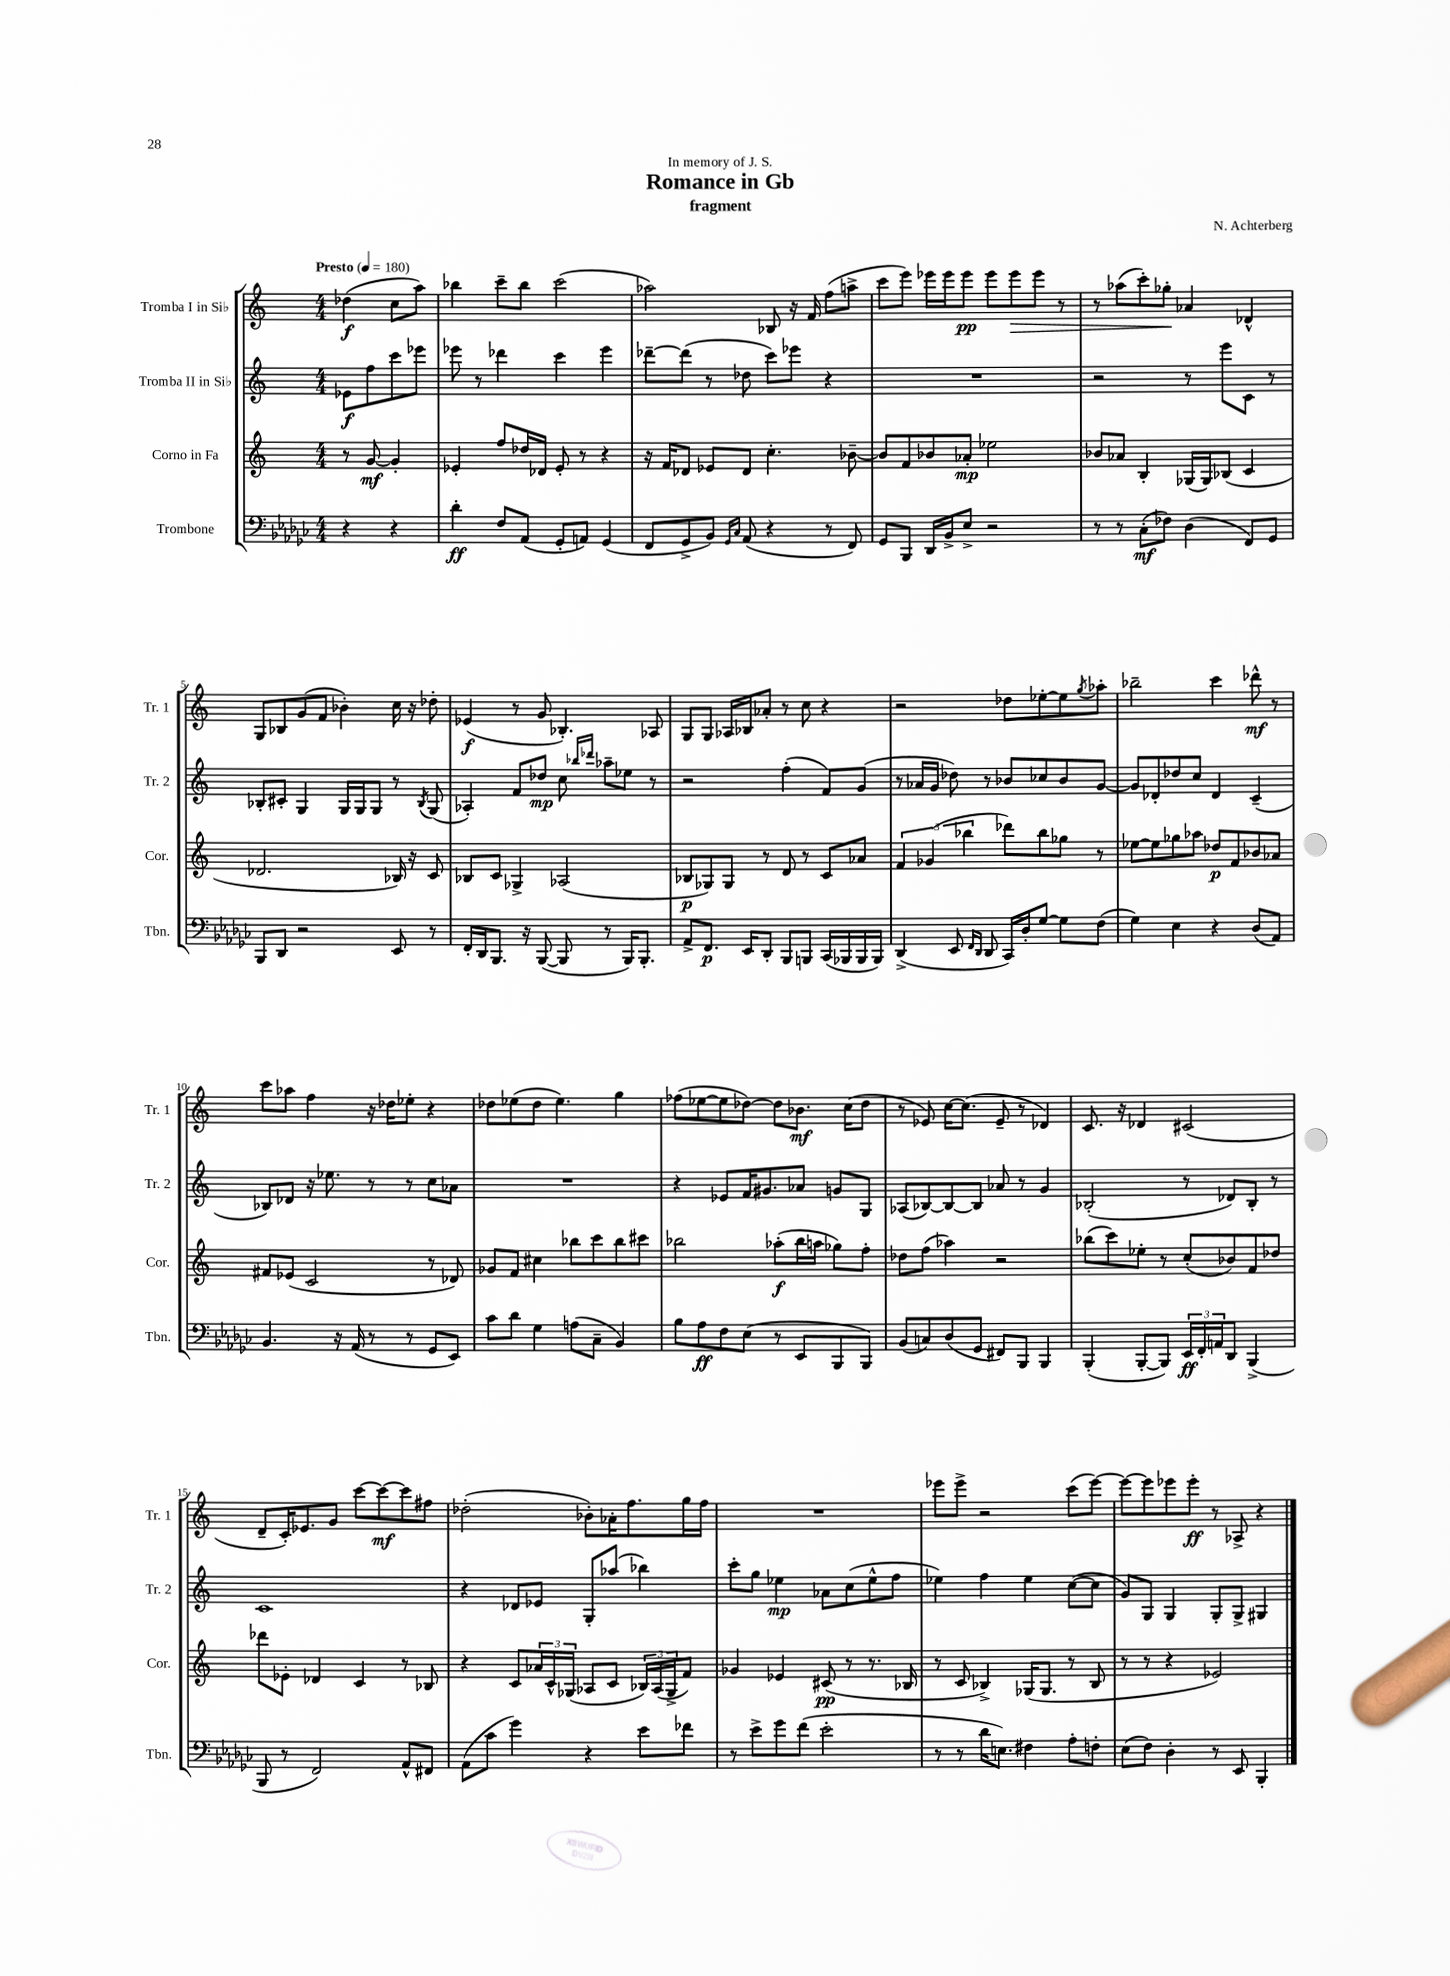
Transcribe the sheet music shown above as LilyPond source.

\header { title = "Romance in Gb" composer = "N. Achterberg" subtitle = "fragment" dedication = "In memory of J. S." }
<<
\new StaffGroup <<
\new Staff = "s0" \with { instrumentName = "Tromba I in Sib" shortInstrumentName = "Tr. 1" } {
    \clef treble \key c \major \numericTimeSignature \time 4/4 \partial 2 \tempo "Presto" 4 = 180
    des''4\f( c''8 a''8) |
    bes''4 c'''8-- bes''8 c'''2( |
    aes''2) bes8 r16 f'16 f''8( a''8-> |
    c'''8 e'''8) ees'''16 ees'''16 ees'''8\pp ees'''8 ees'''8\> ees'''8 r8 |
    r8 aes''8( c'''8-.) ges''8-.\! aes'4 des'4-^ |
    g8 bes8 g'8( f'8 bes'4-.) c''16 r16 des''8-. |
    ees'4\f( r8 g'8 bes4.-.) aes8 |
    g8 g8 aes16 bes16 aes'8-. r8 c''8 r4 |
    r2 des''8 ees''8~-. ees''8 \acciaccatura { g''8 } aes''8-. |
    bes''2-- c'''4 des'''8-^\mf r8 |
    c'''8 aes''8 f''4 r16 des''16 ees''8-. r4 |
    des''8 ees''8( des''8 ees''4.) g''4 |
    fes''8( ees''8~ ees''8 des''8~) des''8 bes'8.\mf c''16( des''8 |
    r8 ees'8) c''16~ c''8.( ees'8-- r8 des'4) |
    c'8. r16 des'4 cis'2( |
    d'8-- c'16-.) ees'8. g'8 c'''8~ c'''8~\mf c'''8 fis''8 |
    des''2-.( bes'8-.) aes'16-. f''8. g''16 f''16 |
    R1 |
    ees'''8 ees'''8-> r2 c'''8( ees'''8~) |
    ees'''8~ ees'''8 ees'''8 ees'''8-.\ff r8 aes8-> r4 \bar "|." |
}
\new Staff = "s1" \with { instrumentName = "Tromba II in Sib" shortInstrumentName = "Tr. 2" } {
    \clef treble \key c \major \numericTimeSignature \time 4/4 \partial 2
    ees'8\f f''8 c'''8 ees'''8 |
    ees'''8 r8 des'''4 c'''4 ees'''4 |
    des'''8~-- des'''8( r8 des''8 c'''8) ees'''8 r4 |
    R1 |
    r2 r8 e'''8 c'8 r8 |
    bes8-. cis'8-. g4 g16 g16 g8 r8 \acciaccatura { bes8 } g8( |
    aes4-.) f'8 des''8\mp c''8 \grace { bes''16 des'''16 } aes''8-- ees''8 r8 |
    r2 f''4-.( f'8) g'8( |
    r8 aes'16 g'16 des''8) r8 bes'8 ces''8 bes'8 g'8~ |
    g'8 des'8-. des''8 c''8 des'4 c'4--( |
    bes8) des'8 r16 ees''8. r8 r8 c''8 aes'8 |
    R1 |
    r4 ees'8 f'16 gis'8. aes'8 g'8 g8 |
    aes8( bes8~) bes8~ bes8 aes'8 r8 g'4 |
    bes2-.( r8 des'8) bes8-. r8 |
    c'1 |
    r4 des'8 ees'8 g8-. aes''8( bes''4) |
    c'''8-. g''8 ees''4\mp aes'8 c''8( ees''8-^ f''8 |
    ees''4) f''4 ees''4 c''8~( c''8 |
    g'8) g8 g4 g8-. g8-> gis4 \bar "|." |
}
\new Staff = "s2" \with { instrumentName = "Corno in Fa" shortInstrumentName = "Cor." } {
    \clef treble \key c \major \numericTimeSignature \time 4/4 \partial 2
    r8 g'8~\mf g'4-. |
    ees'4-. f''8 des''16 des'16 ees'8-. r8 r4 |
    r16 f'16 des'8 ees'8 des'8 c''4.-. bes'8~-- |
    bes'8 f'8 bes'8 aes'8-.\mp ees''2 |
    bes'8 aes'8 b4-. ges16( ges16) bes8( c'4 |
    des'2. bes16) r16 c'8 |
    bes8 c'8 ges4-> aes2( |
    bes8\p ges8) ges8 r8 d'8 r8 c'8 aes'8 |
    \tuplet 3/2 { f'4 ges'4( bes''4 } des'''8) bes''8 ges''8 r8 |
    ees''8~ ees''8 ges''8 aes''8 des''8\p f'8 bes'8 aes'8 |
    fis'8 ees'8( c'2 r8 des'8) |
    ges'8 f'8 cis''4 bes''8 c'''8 bes''8 cis'''8 |
    bes''2 aes''8-.\f( bes''16 a''16 ges''8) f''8-. |
    des''8 f''8( aes''4) r2 |
    bes''8( c'''8) ees''8-. r8 c''8-.( bes'8) f'8 des''8 |
    des'''8 ees'8-. des'4 c'4 r8 bes8 |
    r4 c'8 \tuplet 3/2 { aes'16 c'16-^ ges16( } aes8 c'8 \tuplet 3/2 { bes16) aes16( ges16-> } f'8) |
    ges'4 ees'4 cis'8\pp( r8 r8. bes16 |
    r8 c'8 bes4->) ges16( ges8. r8 bes8 |
    r8 r8 r4 ees'2) \bar "|." |
}
\new Staff = "s3" \with { instrumentName = "Trombone" shortInstrumentName = "Tbn." } {
    \clef bass \key ges \major \numericTimeSignature \time 4/4 \partial 2
    r4 r4 |
    des'4-.\ff f8 aes,8( ges,8-. a,8) ges,4( |
    f,8 ges,8-> bes,8) \grace { ges,16 ces16 } aes,8( r4 r8 f,8) |
    ges,8 bes,,8 des,16 bes,16-> ees8-> r2 |
    r8 r8 ces8-.\mf( fes8) des4( f,8) ges,8 |
    bes,,8 des,8 r2 ees,8 r8 |
    f,16-. des,16 bes,,8. r16 bes,,8~( bes,,8 r8 bes,,16) bes,,8.-. |
    aes,8-> f,8.\p ees,16 des,8-. bes,,8 b,,8 ces,16( bes,,16 bes,,16 bes,,16) |
    des,4->( ees,8 \grace { f,16 des,16 } des,8 ces,16) des16-. ges8~ ges8 f8( |
    ges4) ees4 r4 des8( aes,8) |
    bes,4. r16 aes,16( r8 r8 ges,8 ees,8) |
    ces'8 des'8 ges4 a8( ces8-- bes,4) |
    bes8 aes8\ff f8 ees8( r8 ees,8 bes,,8 bes,,8) |
    bes,8( c8) des8( ges,8 fis,8) bes,,8 bes,,4 |
    bes,,4-.( bes,,8~-. bes,,8) \tuplet 3/2 { ees,16\ff f,16-. a,16 } des,8 bes,,4->( |
    bes,,8 r8 f,2) aes,8-^ fis,8 |
    aes,8( ces'8 ges'4) r4 ees'8 fes'8 |
    r8 ees'8-> ges'8 f'8( ees'2-. |
    r8 r8 des'16 e8.) fis4 aes8-. f8-. |
    ees8( f8) des4-. r8 ees,8 bes,,4-. \bar "|." |
}
>>
>>
